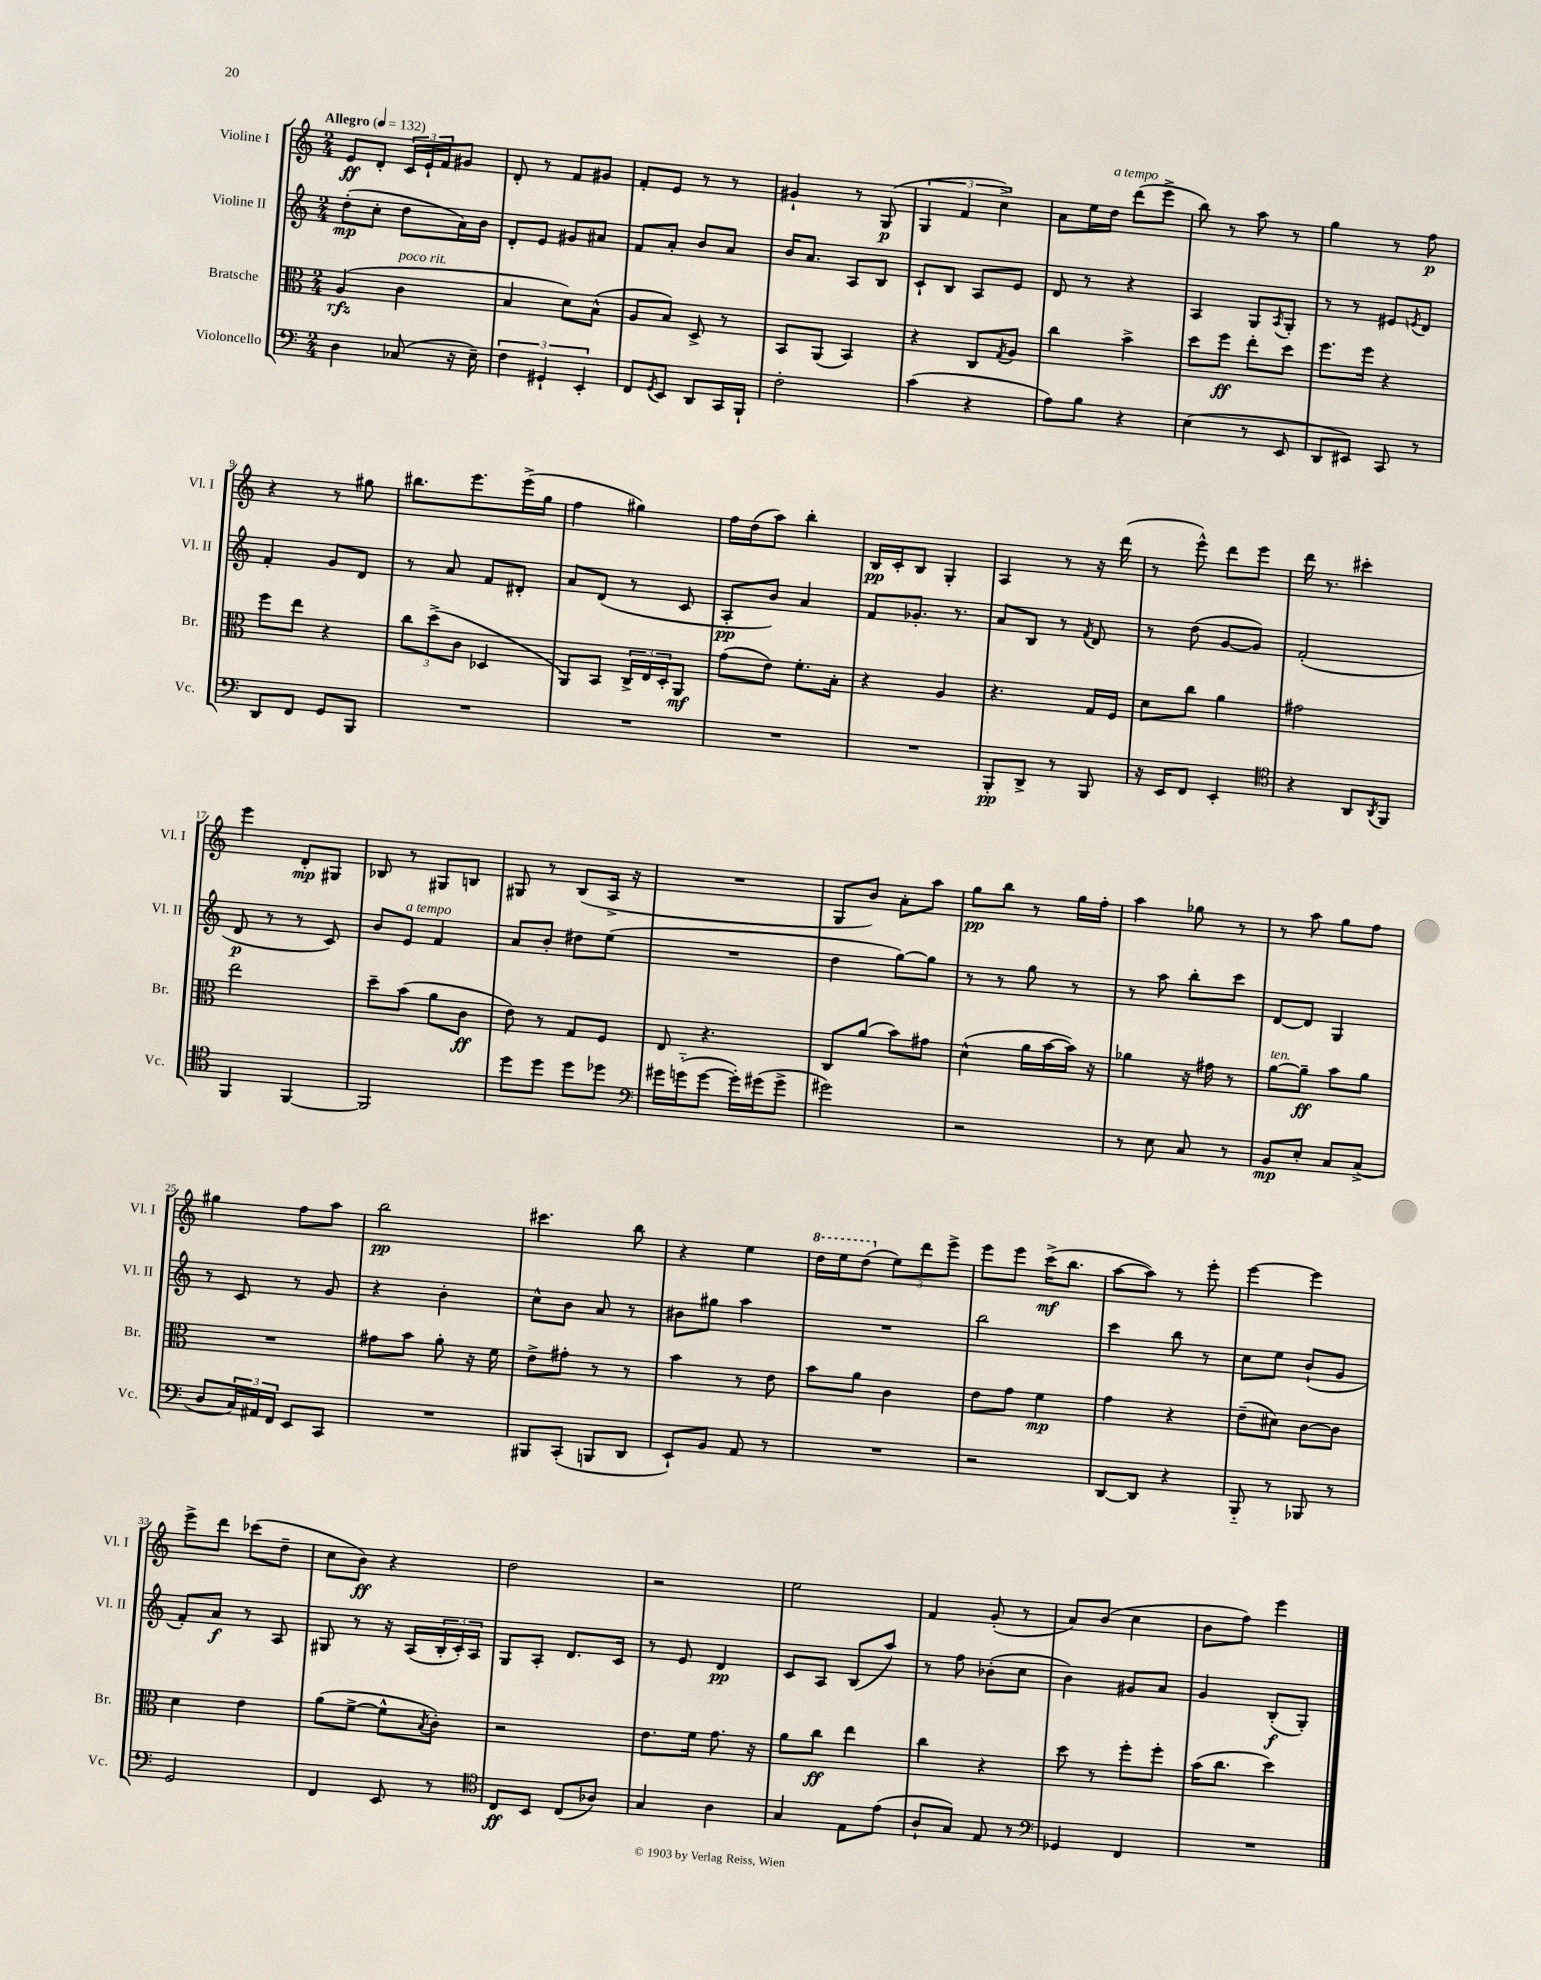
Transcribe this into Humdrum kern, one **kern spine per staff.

**kern	**kern	**kern	**kern
*staff4	*staff3	*staff2	*staff1
*clefF4	*clefC3	*clefG2	*clefG2
*k[]	*k[]	*k[]	*k[]
*M2/4	*M2/4	*M2/4	*M2/4
*MM132	*MM132	*MM132	*MM132
4D\	(4A/	(8dd'\L	8e/L
.	.	8cc'\J	8d'/J
(8C-/	4c\	8dd\L	24c/LL
.	.	.	24e`/
.	.	.	24f/J
16r	.	16a\L)	8g#/J
16E~\)	.	16b\JJ	.
=	=	=	=
6F\	4B/	8d'/L	8d'/
.	.	8e/J	8r
6GG#`/	.	.	.
.	8d\L)	8g#/L	8f/L
6EE'/	.	.	.
.	(8B^^\J	8a#/J	8g#/J
=	=	=	=
8FF/L	8A/L	8f/L	8f'/L
8qGG/	.	.	.
8EE/J	8B/J)	8a'/J	8e/J
8DD/L	8D^/	8b/L	8r
16CC/L	8r	8a/J	8r
16BBB`/JJ	.	.	.
=	=	=	=
2F'\	8BB/L	16b/LK	4g#`/
.	.	8.a/J	.
.	(8AA/J	.	.
.	4BB/)	8A/L	8r
.	.	8B/J	(8G/
=	=	=	=
(4c\	4r	8c`/L	6G/
.	.	8B/J	.
.	.	.	6f/
4r	8C/L	8A/L	.
.	.	.	6cc^\)
.	8qG/	.	.
.	8A/J	8e/J	.
=	=	=	=
8A\L)	4cc\	8d/	8a\L
8B\J	.	8r	16ee\L
.	.	.	16dd\JJ
4r	4b^\	4r	(8ddd\L
.	.	.	8eee^\J
=	=	=	=
(4E\	8dd\L	4A/	8bb\)
.	8ff\J	.	8r
8r	8ee'\L	8G/L	8aa\
.	.	8qA/	.
8EE/	8dd\J	8G'/J	8r
=	=	=	=
8DD/L	8.ff\L	8r	4gg\
8EE#/J)	.	8r	.
.	16ff\Jk	.	.
8CC/	4r	8e#/L	8r
.	.	8qe/	.
8r	.	8d/J	8ff\
=	=	=	=
8DD/L	8ff\L	4f'/	4r
8FF/J	8ee\J	.	.
8GG/L	4r	8g/L	8r
8BBB/J	.	8d/J	8gg#\
=	=	=	=
2r	12cc\L	8r	8.bb#\L
.	(12dd^\	.	.
.	.	8a/	.
.	12c\J	.	.
.	.	.	8.eee\
.	4D-/	8f/L	.
.	.	8d#'/J	(16eee^\L
.	.	.	16gg\JJ
=	=	=	=
2r	8AA/L)	8a/L	4ff\
.	8BB/J	(8d/J	.
.	24C^/LL	8r	4gg#\)
.	24E/	.	.
.	24D'/J	.	.
.	8AA/J	8c/	.
=	=	=	=
2r	(8g\L	8A'/L	16ff\LL
.	.	.	(16dd\J
.	8e\J)	8b/J)	8aa\J)
.	8.f'\L	4a/	4bb'\
.	16B'\Jk	.	.
=	=	=	=
2r	4r	8f/L	16B/LL
.	.	.	16c'/J
.	.	8.g-'/J	8B/J
.	4A/	.	4G'/
.	.	8.r	.
=	=	=	=
8BBB'/L	4.r	8a/L	4A/
8DD^/J	.	8B/J	.
8r	.	8r	8r
.	.	8qf/	.
8BBB/	16G/LL	8d/	16r
.	16F/JJ	.	(16ddd\
=	=	=	=
16r	8d\L	8r	8r
16EE/LK	.	.	.
8FF/J	8cc\J	(8dd\	8eee^^\)
4EE'/	4a\	[8g/L	8ddd\L
.	.	8g/]J)	8eee\J
=	=	=	=
*clefC4	*	*	*
4r	2g#\	(2f'/	16ddd\
.	.	.	8.r
8AA/L	.	.	4ccc#'\
8qAA/	.	.	.
8FF/J	.	.	.
=	=	=	=
4FF/	2ee\	8d/	4eee\
.	.	8r	.
[4FF/	.	8r	8d'/L
.	.	8c/)	8G#/J
=	=	=	=
2FF/]	8dd~\L	8b/L	8B-/
.	(8b\J	8e/J	8r
.	8a\L	4f/	8G#/L
.	8c\J	.	8B/J
=	=	=	=
8dd\L	8e\)	8a/L	8G#/
8dd\J	8r	8b'/J	8r
8dd\L	8G/L	8dd#\L	(8B/L
8dd-\J	8F/J	(8ee\J	16A^/Jk
.	.	.	16r
=	=	=	=
*clefF4	*	*	*
16g#\LL	8E/	2r	2r
(16g'~\J	.	.	.
[8g\J	4.r	.	.
16g'\]LL)	.	.	.
(16g#\J	.	.	.
8g#^\J	.	.	.
=	=	=	=
2g#\)	8C/L	4dd\	8G/L
.	(8a/J	.	8b/J)
.	8b\L)	[8gg\L)	8a'\L
.	8g#\J	8gg\]J	8aa\J
=	=	=	=
2r	(4d^^\	8r	8gg\L
.	.	8r	8bb\J
.	16a\LL	8gg\	8r
.	[16b\	.	.
.	16b\]JJ)	8r	16gg\LL
.	16r	.	16ff'\JJ
=	=	=	=
8r	4a-\	8r	4aa\
8E\	.	8aa\	.
8C/	16r	8bb'\L	8gg-\
.	16g#\	.	.
8r	8r	8ccc\J	8r
=	=	=	=
8BB/L	[8a\L	[8d/L	8r
8E'/J	8a~\]J	8d/]J	8aa\
8C/L	8b\L	4G/	8gg\L
(8C^/J	8a\J	.	8ff\J
=	=	=	=
8D/L	2r	8r	4gg#\
24C/L)	.	8c/	.
24AA#/	.	.	.
24FF/JJ	.	.	.
8EE/L	.	8r	8ff\L
8CC/J	.	8g/	8aa\J
=	=	=	=
2r	8g#\L	4r	2bb\
.	8b\J	.	.
.	8a'\	4b'\	.
.	16r	.	.
.	16f\	.	.
=	=	=	=
8BBB#/L	8e^\L	8cc^^\L	4.ccc#\
(8CC'/J	8g#'\J	8b\J	.
8BBB/L	8r	8a/	.
8DD/J	8r	8r	8bb\
=	=	=	=
8EE`/L)	4b\	8b#\L	4r
8BB/J	.	8gg#\J	.
8AA/	8r	4aa\	4ee\
8r	8e\	.	.
=	=	=	=
2r	8b\L	2r	16ddd\LL
.	.	.	16eee\J
.	8a\J	.	(8ddd\J
.	4c\	.	12ee\L)
.	.	.	12ddd\
.	.	.	12eee^\J
=	=	=	=
2r	8e\L	2bb\	8eee\L
.	8g\J	.	8eee\J
.	4f\	.	(16ccc^\LK
.	.	.	8.bb\J
=	=	=	=
[8DD/L	4g\	4ccc\	[8aa\L
8DD/]J	.	.	8aa\]J)
4r	4r	8bb\	8r
.	.	8r	8eee'\
=	=	=	=
8BBB'~/	(8e~\L	8cc\L	[4eee\
8r	8d#\J)	8ee\J	.
8BBB-/	[8c\L	(8b`/L	4eee\]
8r	8c\]J	8g/J	.
=	=	=	=
2GG/	4d\	8f'/L)	8eee^\L
.	.	8a/J	8ddd\J
.	4e\	8r	(8ccc-\L
.	.	8A/	8dd~\J
=	=	=	=
4FF/	(8a\L	8G#/	8cc\L
.	[8f^\J	8r	8b\J)
8EE/	8f^^\]L	16r	4r
.	.	(16A/LL	.
.	8qB/	.	.
8r	8c'\J)	24B'/	.
.	.	24c'/)	.
.	.	24A/JJ	.
=	=	=	=
*clefC4	*	*	*
8C/L	2r	8G/L	2dd\
8BB/J	.	8A'/J	.
(8C/L	.	8.d/L	.
8A-/J)	.	.	.
.	.	16c/Jk	.
=	=	=	=
4G/	8.e\L	8r	2r
.	.	8e/	.
.	16f\Jk	.	.
4A\	8.g\	4d/	.
.	16r	.	.
=	=	=	=
4G/	8a\L	8c/L	2ee\
.	8cc\J	8A/J	.
8E\L	4ee\	(8B/L	.
(8e\J	.	8aa/J)	.
=	=	=	=
8A`/L	4cc\	8r	4f/
8G/J)	.	8ff\	.
8E/	4r	(8b-'\L	(8g'/
8r	.	8cc\J	8r
=	=	=	=
*clefF4	*	*	*
4GG-/	8dd\	4b\)	8a/L)
.	8r	.	(8b/J
4FF/	8ff'\L	8g#/L	4cc\
.	8ff'\J	8a/J	.
=	=	=	=
2r	(16b\LK	4g/	8b\L
.	8.cc\J	.	.
.	.	.	8ff\J)
.	4dd\)	(8B'/L	4eee\
.	.	8G'/J)	.
==	==	==	==
*-	*-	*-	*-
